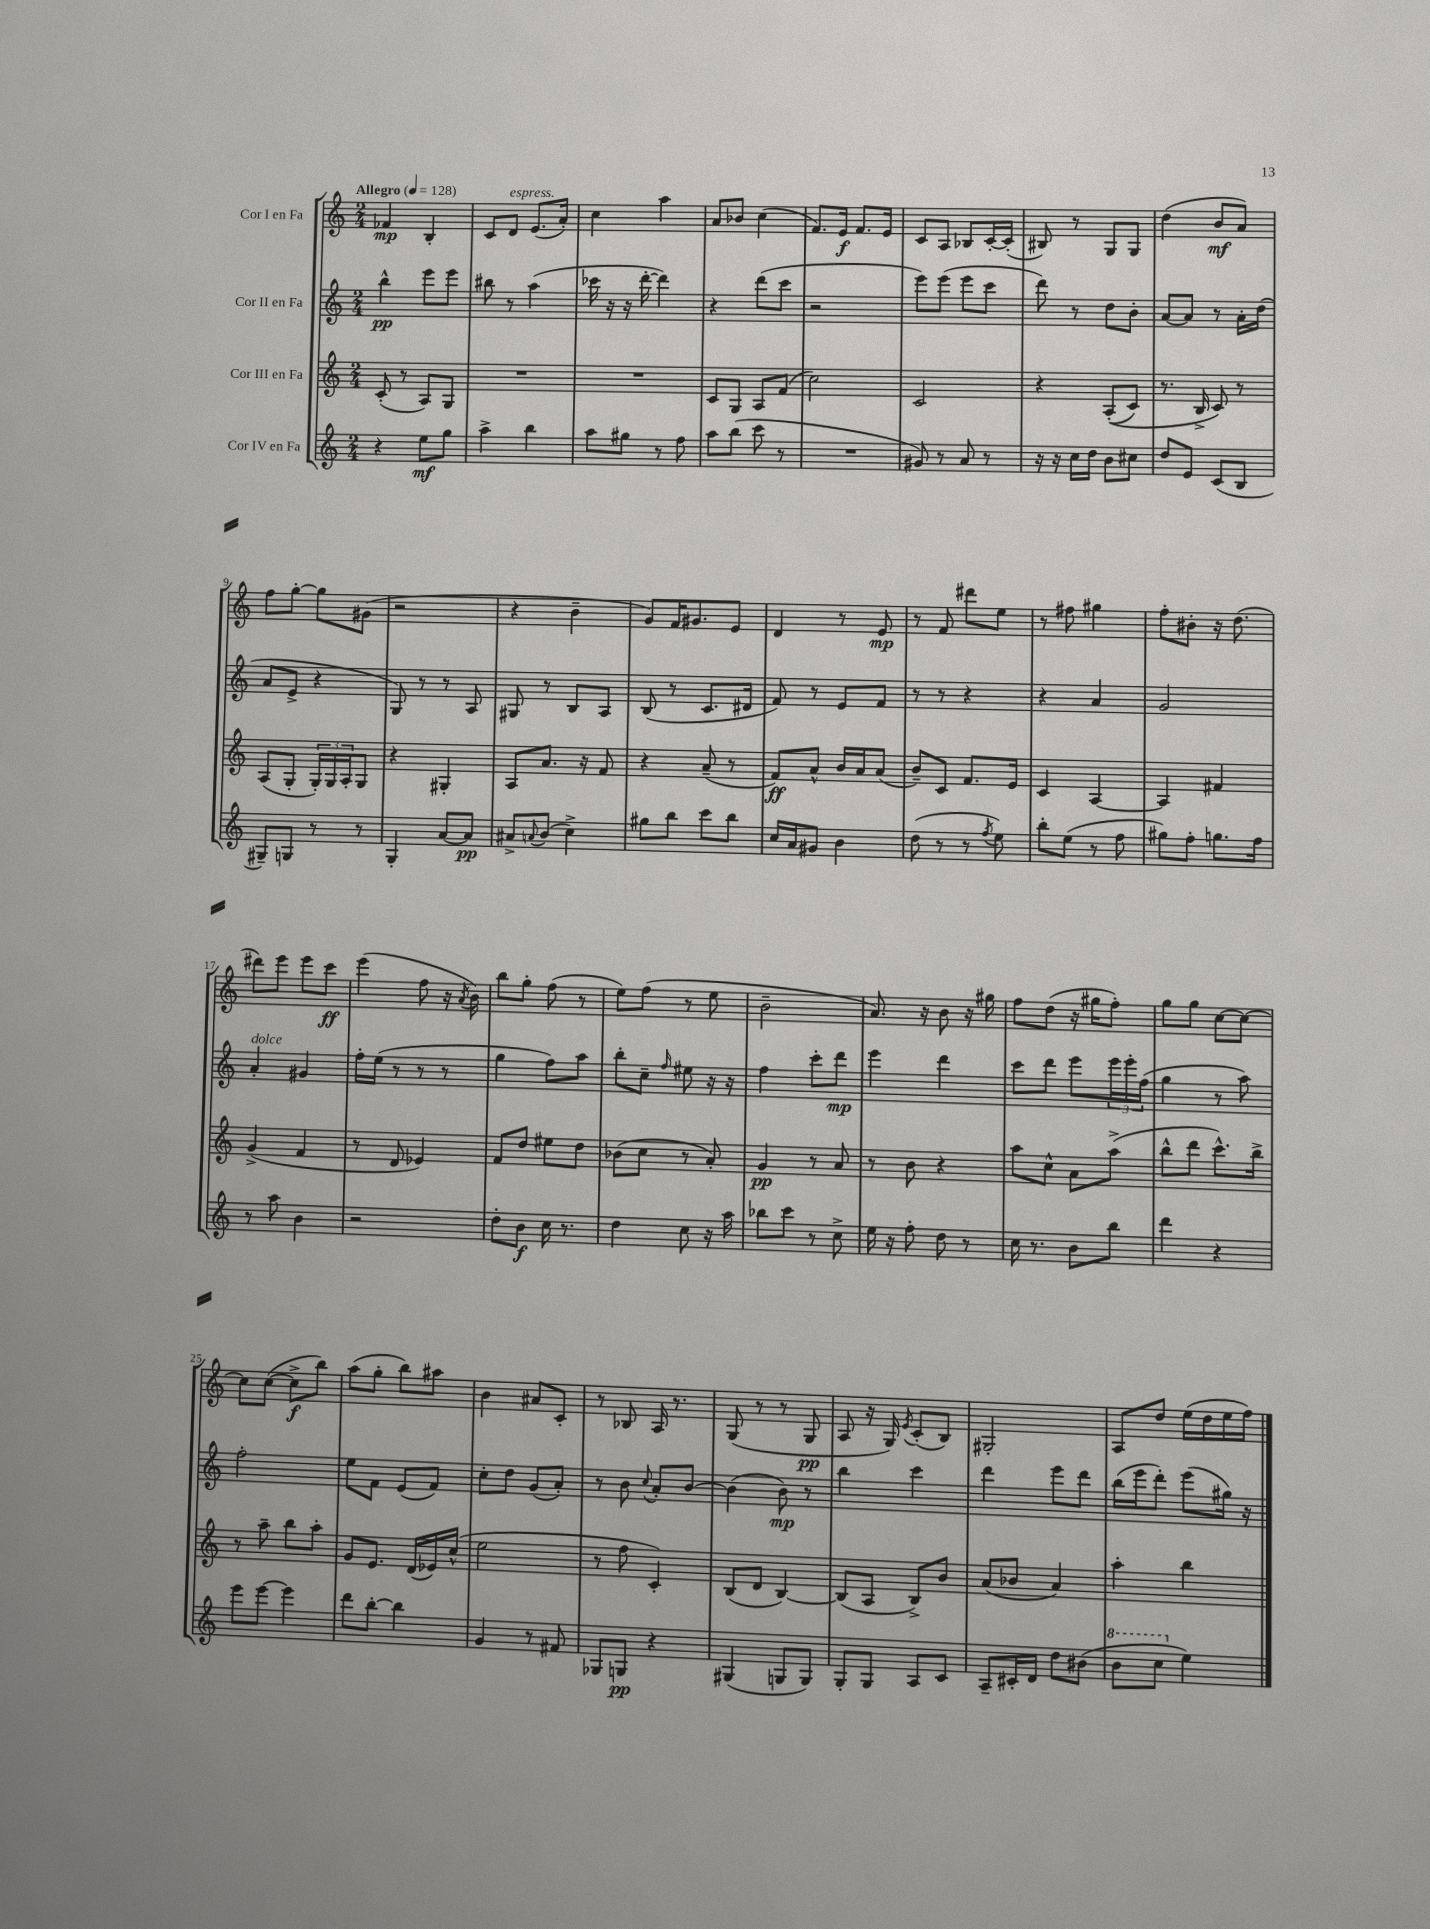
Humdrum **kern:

**kern	**kern	**kern	**kern
*staff4	*staff3	*staff2	*staff1
*clefG2	*clefG2	*clefG2	*clefG2
*k[]	*k[]	*k[]	*k[]
*M2/4	*M2/4	*M2/4	*M2/4
*MM128	*MM128	*MM128	*MM128
4r	(8c'/	4bb^^\	4f-/
.	8r	.	.
8ee\L	8A/L)	8eee\L	4B'/
8gg\J	8G/J	8eee\J	.
=	=	=	=
4aa^\	2r	8bb#\	8c/L
.	.	8r	8d/J
4bb\	.	(4aa\	(8.e/L
.	.	.	16a'/Jk)
=	=	=	=
8aa\L	2r	16ccc-\	4cc\
.	.	16r	.
8gg#\J	.	16r	.
.	.	[16ddd'\	.
8r	.	4ddd\])	4aa\
8ff\	.	.	.
=	=	=	=
8aa\L	8c/L	4r	8a/L
(8bb\J	8G/J	.	8b-/J
8ccc\	8A/L	(8ddd\L	(4cc\
8r	(8f/J	8ccc\J	.
=	=	=	=
2r	2cc\)	2r	8.f/L)
.	.	.	16e/Jk
.	.	.	8.f/L
.	.	.	16e/Jk
=	=	=	=
8g#/)	2c/	8eee\L)	8c/L
8r	.	(8eee\J	8A/J
8a/	.	8eee\L	8B-/L
8r	.	8ccc\J	[16c'/L
.	.	.	(16c'/]JJ
=	=	=	=
16r	4r	8ddd\)	8B#/)
16r	.	.	.
16cc\LL	.	8r	8r
16dd\JJ	.	.	.
8b\L	&((8A'/L	8dd\L	8G/L
8cc#\J	8c/J)	8b'\J	8G/J
=	=	=	=
8dd/L	8.r	[8a/L	(4dd\
8e/J	.	8a/]J	.
.	16B^/	.	.
(8c/L	8c/&)	8r	8b/L
8B/J	8r	16a'\LL	8a/J)
.	.	(16dd\JJ	.
=	=	=	=
8G#~/L)	(8A/L	8a/L	8ff\L
8G/J	8G'/J	8e^/J	[8gg'\J
8r	24G'/LL)	4r	8gg\]L
.	24G/	.	.
.	24A'/J	.	.
8r	8G/J	.	(8g#\J
=	=	=	=
4G'/	4r	8G/)	2r
.	.	8r	.
[8a/L	4G#'/	8r	.
8a/]J	.	8A/	.
=	=	=	=
8a#^/L	8A/L	8G#/	4r
8qqa/	.	.	.
(8b/J	8.a/J	8r	.
4cc^\)	.	8B/L	4b~\
.	16r	.	.
.	8f/	8A/J	.
=	=	=	=
8gg#\L	4r	(8B/	8g/L)
8bb\J	.	8r	16f/K
.	.	.	8.g#/
8ccc\L	(8a~/	8.c/L	.
8bb\J	8r	.	8e/J
.	.	16d#/Jk	.
=	=	=	=
16cc/LL	8f/L)	8f/)	4d/
16a/J	.	.	.
8g#/J	8a^^/J	8r	.
4b\	16b/LL	8e/L	8r
.	16a/J	.	.
.	(8a/J	8f/J	8e/
=	=	=	=
(8dd\	8b~/L)	8r	8r
8r	8c/J	8r	8f/
8r	8.f/L	4r	8ddd#\L
8qff/	.	.	.
8ee\)	.	.	8ee\J
.	16e/Jk	.	.
=	=	=	=
8bb'\L	4c/	4r	8r
(8ee\J	.	.	8ff#\
8r	[4A/	4a/	4gg#\
8ff\	.	.	.
=	=	=	=
8gg#\L)	4A/]	2g/	8ff'\L
8ff'\J	.	.	8b#'\J
8.gg\L	4f#/	.	16r
.	.	.	(8.dd\
16ff\Jk	.	.	.
=	=	=	=
8r	(4g^/	4a'/	8ddd#\L)
8aa\	.	.	8eee\J
4b\	4f/	4g#/	8eee\L
.	.	.	8ccc\J
=	=	=	=
2r	8r	16ff'\LL	(4eee\
.	.	(16ee\JJ	.
.	8d/	8r	.
.	4e-/)	8r	8ff\
.	.	8r	16r
.	.	.	8qa/
.	.	.	16b\)
=	=	=	=
8dd'\L	8f/L	4gg\	8bb\L
8b\J	8dd/J	.	8gg'\J
16cc\	8ee#\L	8ff\L)	(8ff\
8.r	.	.	.
.	8dd\J	8aa\J	8r
=	=	=	=
4dd\	(8b-\L	8bb'\L	8ee\L)
.	8cc\J	8cc~\J	(8ff\J
.	.	16qqff/	.
8cc\	8r	8ee#\	8r
16r	8a'/)	16r	8ee\
16aa\	.	16r	.
=	=	=	=
8bb-\L	4g/	4ff\	2b~\
8ccc\J	.	.	.
8r	8r	8ccc'\L	.
8cc^\	8a/	8ddd\J	.
=	=	=	=
16ee\	8r	4eee\	8.a/)
16r	.	.	.
8ff'\	8b\	.	.
.	.	.	16r
8dd\	4r	4ddd\	8b\
8r	.	.	16r
.	.	.	16gg#\
=	=	=	=
16cc\	8aa\L	8ccc\L	8ff\L
8.r	.	.	.
.	8cc^^\J	8ddd\J	(8dd\J
8b\L	8a\L	8eee\L	16r
.	.	.	16gg#\LK
8bb\J	(8aa^\J	24eee\L	8ff'\J)
.	.	24eee'\	.
.	.	(24ff\JJ	.
=	=	=	=
4ddd\	8bb^^\L	4gg\	8gg\L
.	8ddd\J	.	8gg\J
4r	8.ccc^^\L)	8r	[8cc\L
.	.	8aa\)	8cc\_J
.	16bb^\Jk	.	.
=	=	=	=
8eee\L	8r	2ff'\	8cc\]L
[8eee\J	8aa~\	.	([8cc\J
4eee\]	8bb\L	.	8cc^\]L
.	8aa'\J	.	8bb\J)
=	=	=	=
8ddd\L	8g/L	8ee\L	(8aa\L
[8bb'\J	8.e/J	8f\J	8gg'\J
4bb\]	.	(8e/L	8bb\L)
.	(16d/LL	.	.
.	16e-/)	8f/J)	8aa#\J
.	(16cc^^/JJ	.	.
=	=	=	=
4g/	2ee\	8cc'\L	4b\
.	.	8dd\J	.
8r	.	(8g/L	8a#/L
8f#/	.	8a'/J)	8c'/J
=	=	=	=
8G-/L	8r	8r	8r
8G/J	8ff\	8b\	8B-/
.	.	8qqcc/	.
4r	4c'/)	8a'/L	16A/
.	.	.	8.r
.	.	[8b/J	.
=	=	=	=
(4G#/	(8B/L	(4b\]	(8G/
.	8d/J	.	8r
8G/L	[4B/)	8b\)	8r
8G/J)	.	8r	8G/
=	=	=	=
8G'/L	(8B/]L	4bb\	8A/
8G/J	8A/J	.	16r
.	.	.	16G/)
.	.	.	8qe/
8A/L	8B^/L)	4ccc\	(8c'/L
8c/J	8b/J	.	8B/J)
=	=	=	=
8A~/L	(8a/L	4ddd\	2G#'/
16c#'/L	8b-/J	.	.
16d/JJ	.	.	.
8dd\L	4a/)	8eee\L	.
(8b#\J	.	8ddd\J	.
=	=	=	=
8bb\L	4aa'\	(16bb\LL	8A/L
.	.	16eee\J	.
8ccc\J	.	8ddd'\J)	8dd/J
4ee\)	4bb\	(8eee\L	(16ee\LL
.	.	.	16dd\
.	.	16gg#\Jk)	16ee\
.	.	16r	16ff\JJ)
==	==	==	==
*-	*-	*-	*-
